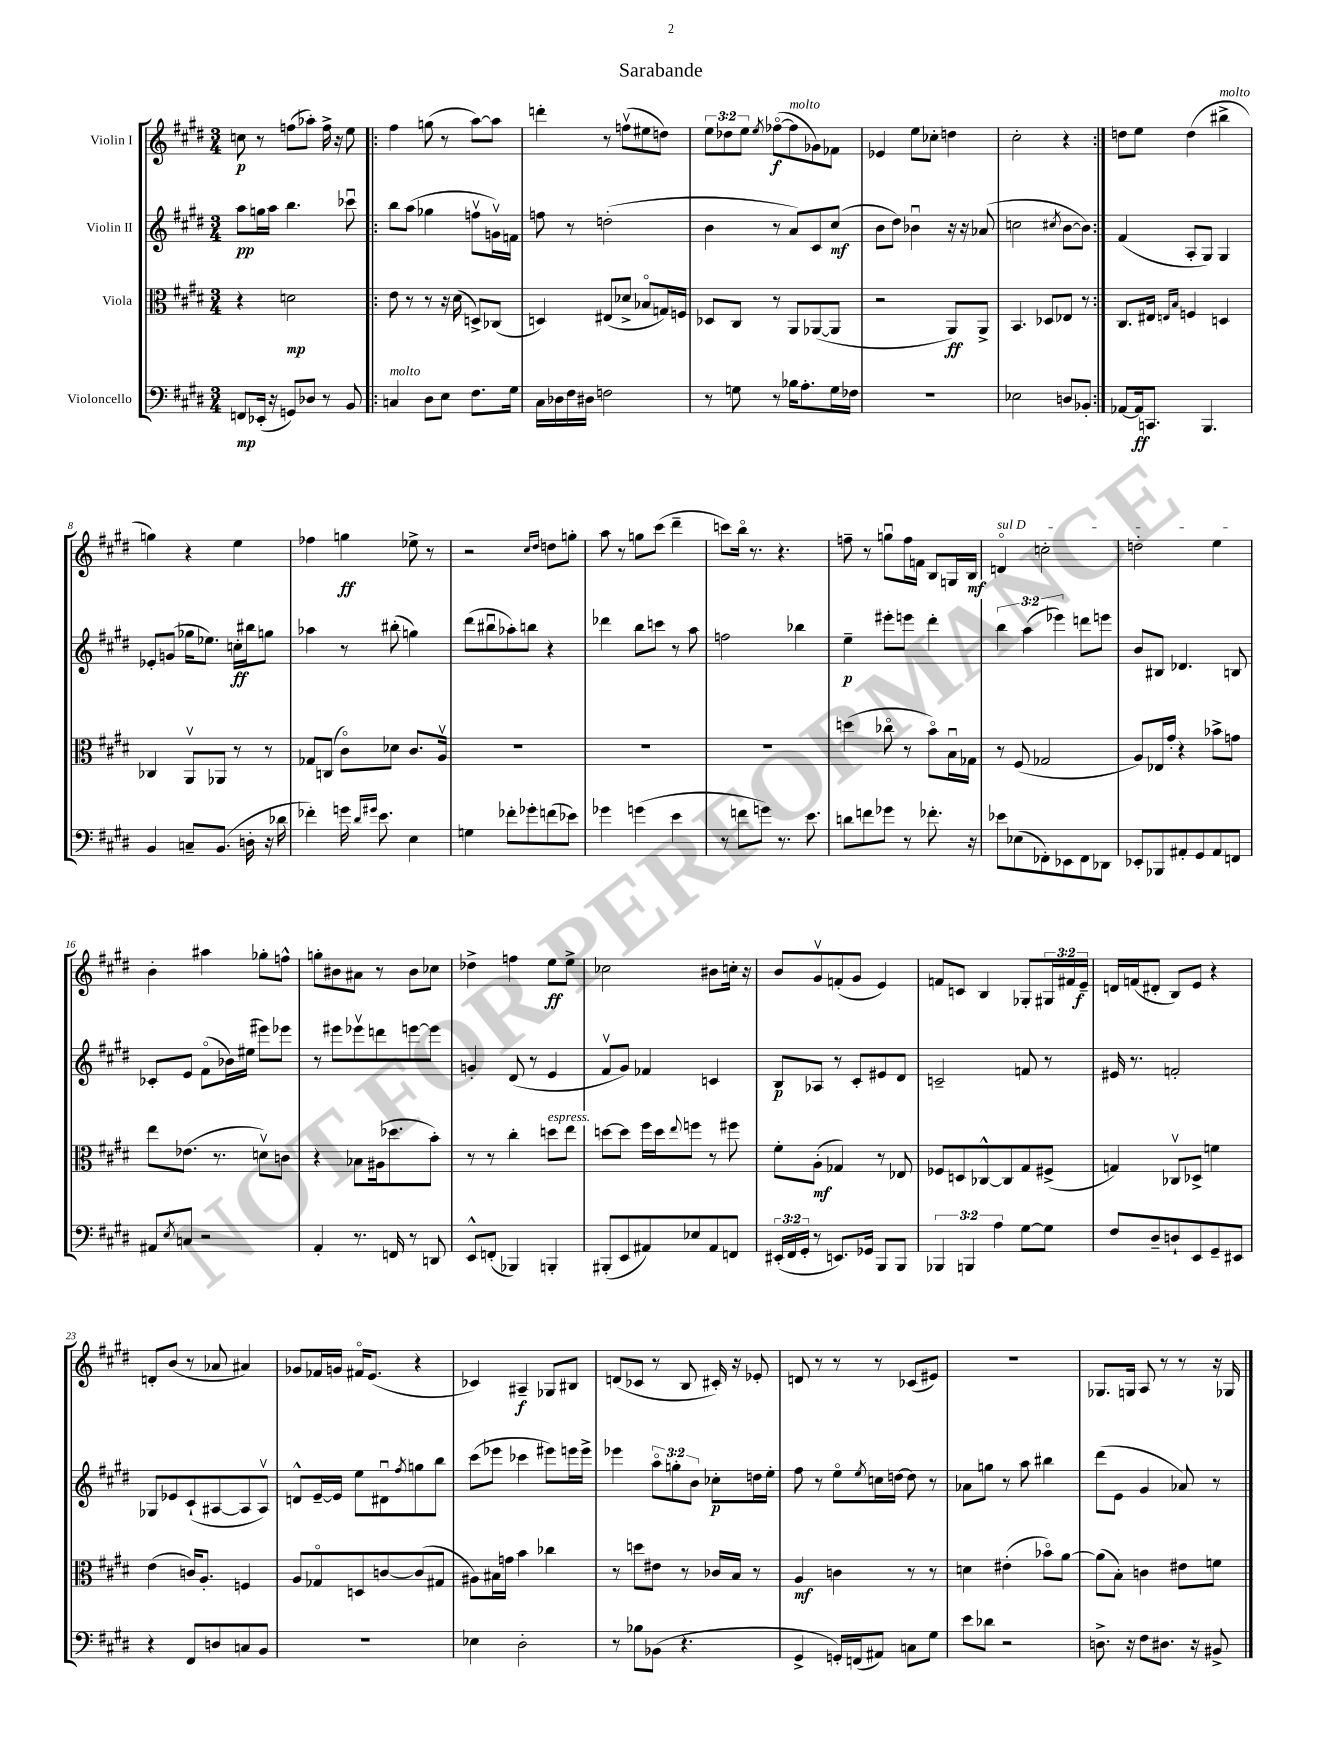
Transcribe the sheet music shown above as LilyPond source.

\header { title = "Sarabande" }
<<
\new StaffGroup <<
\new Staff = "s0" \with { instrumentName = "Violin I" } {
    \clef treble \key e \major \numericTimeSignature \time 3/4 \override Staff.TupletNumber.text = #tuplet-number::calc-fraction-text
    c''8\p r8 f''8( aes''8-.) f''16-> r16 e''8 |
    \repeat volta 2 { fis''4 g''8( r8 a''8~) a''8 |
    d'''4-. r8 f''8\upbow( eis''8 d''8) |
    \tuplet 3/2 { e''8 des''8 e''8 } \acciaccatura { e''8 } fes''8~\flageolet\f( fes''8^\markup { \italic "molto" } ges'8) fes'8 |
    ees'4 e''8 ces''8-. d''4 |
    cis''2-. r4 | }
    d''8 e''8 d''4( bis''4->^\markup { \italic "molto" } |
    g''4) r4 e''4 |
    fes''4 g''4\ff ees''8-> r8 |
    r2 \grace { cis''16 dis''16 } d''8 g''8-. |
    a''8 r8 g''8 cis'''8( dis'''4-- |
    c'''8) b''16\flageolet r8. r4. |
    f''8-- r8 g''8\downbow f''16 f'16 b8 g16 b16\mf |
    \once \override TextSpanner.bound-details.left.text = \markup { \italic "sul D" } d'4\flageolet\startTextSpan c''2-. |
    d''2-. e''4\stopTextSpan |
    b'4-. ais''4 ges''8-. f''8-^ |
    g''8-. bis'8 ais'8 r8 bis'8 ces''8 |
    des''4-> f''4 e''8\ff e''8-> |
    ces''2 bis'8 c''16-. r16 |
    b'8 gis'8\upbow f'8-.( gis'8 e'4) |
    f'8 c'8 b4 ges8-. \tuplet 3/2 { gis16 fis'16 e'16--\f } |
    d'16 f'16( dis'8-. b8) e'8 r4 |
    d'8-. b'8( r8 aes'8 ais'4) |
    ges'8 fes'16 g'16 fis'16\flageolet e'8.( r4 |
    ces'4) ais4--\f ges8 bis8 |
    d'8( ces'8 r8 b8 cis'16-.) r16 ees'8-. |
    d'8 r8 r8 r8 ces'8( eis'8) |
    R2. |
    ges8. g16 a8 r8 r8 r16 ges16 \bar "|." |
}
\new Staff = "s1" \with { instrumentName = "Violin II" } {
    \clef treble \key e \major \numericTimeSignature \time 3/4 \override Staff.TupletNumber.text = #tuplet-number::calc-fraction-text
    a''8\pp g''16 a''16 b''4. ces'''8\downbow |
    \repeat volta 2 { b''8 a''8( ges''4 f''8\upbow g'16\upbow) f'16 |
    f''8 r8 d''2-.( |
    b'4 r8 a'8) cis'8 cis''8\mf( |
    b'8 dis''8) bes'4\downbow r16 r16 aes'8( |
    c''2 \acciaccatura { cis''8 } b'8~ b'8) | }
    fis'4( a8-. gis8) gis4 |
    ees'8-. g'8( ges''16 ees''8.) c''16-.\ff bis''16 g''8 |
    aes''4 r8 bis''8-.( g''4) |
    dis'''8( bis''8\downbow aes''8-.) b''8 r4 |
    des'''4 b''8 c'''8 r8 a''8 |
    f''2 bes''4 |
    e''4--\p eis'''8-. e'''8 dis'''4-. |
    \tuplet 3/2 { b''4 a''4( ees'''4) } d'''8 e'''8 |
    b'8 bis8 des'4. b8 |
    ces'8-. e'8 fis'8\flageolet( bes'16) eis''16( eis'''8) ees'''8 |
    r8 eis'''8 ees'''8\upbow d'''8 e'''8~ e'''8 |
    g'4-. dis'8( r8 e'4 |
    fis'8\upbow gis'8) fes'4 c'4 |
    b8\p aes8 r8 cis'8-. eis'8 dis'8 |
    c'2-- f'8 r8 |
    eis'16 r8. f'2-. |
    ges8 ees'8 cis'8-!( ais8~ ais8 ais8\upbow) |
    d'8-^ e'16~-- e'16 e''8 dis'8\downbow \acciaccatura { fis''8 } g''8 b''8 |
    cis'''8( ees'''8 ces'''4 eis'''8) e'''16 e'''16-> |
    ees'''4 \tuplet 3/2 { a''8\flageolet g''8-. b'8 } ces''8-.\p d''16 e''16-. |
    fis''8 r8 e''8\flageolet \acciaccatura { e''8 } c''16 d''16~ d''8 r8 |
    aes'8 g''8 r8 a''8 bis''4 |
    dis'''8( e'8 gis'4 aes'8) r8 \bar "|." |
}
\new Staff = "s2" \with { instrumentName = "Viola" } {
    \clef alto \key e \major \numericTimeSignature \time 3/4
    r4 d'2\mp |
    \repeat volta 2 { e'8 r8 r8 r16 dis'16( d8->) ces8( |
    d4) eis8( des'8-> bes8\flageolet g16) f16 |
    des8 cis8 r8 a,8 aes,8~( aes,8 |
    r2 a,8\ff) a,8-> |
    b,4. des8 ees8 r8 | }
    cis8. eis16 \grace { e16 b16 } f4 d4 |
    ces4 a,8\upbow aes,8 r8 r8 |
    ges8 c8( cis'8\flageolet) des'8 cis'8. a16\upbow |
    R2. |
    R2. |
    R2. |
    d''4( ces''8\flageolet r8 b'8\flageolet) b16\downbow ges16 |
    r8 fis8( ges2 |
    a8) ees16 gis'16-. r4 bes'8-> g'8 |
    e''8 ees'8.( r8. d'8\upbow) c'8 |
    r4 bes8 ais16( des''8. b'8-.) |
    r8 r8 cis''4-. d''8^\markup { \italic "espress." } e''8 |
    d''8~ d''8 fis''16 d''16 \appoggiatura { e''8 } f''8 r8 fis''8 |
    fis'8-. a8-.\mf( ges4) r8 ees8 |
    fes8 d8 ces8~-^ ces8 gis8 fis8->( |
    g4) ces8\upbow des8-> f'4 |
    e'4( c'16) a8.-. f4 |
    a8 ges8\flageolet d8 c'8~ c'8( gis8 |
    ais8) bis16 g'16 b'4 ces''4 |
    r8 d''8 eis'8 r8 ces'16 b16 r8 |
    a4\mf c'4 r8 r8 |
    d'4 eis'4-.( bes'8\flageolet) a'8~ |
    a'8( b8-.) c'4 eis'8 f'8 \bar "|." |
}
\new Staff = "s3" \with { instrumentName = "Violoncello" } {
    \clef bass \key e \major \numericTimeSignature \time 3/4 \override Staff.TupletNumber.text = #tuplet-number::calc-fraction-text
    f,8\mp ees,16-.( r16 g,8) des8 r8 b,8 |
    \repeat volta 2 { c4^\markup { \italic "molto" } dis8 e8 fis8. gis16 |
    cis16 des16 fis16 dis16 f2 |
    r8 g8 r8 bes16 a8.-. g16 fes16 |
    R2. |
    ees2 d8 bes,8-. | }
    aes,8~ aes,16\ff c,8. b,,4. |
    b,4 c8-- b,8.( d16-. r16 des'16 |
    fes'4-.) g'16 \grace { dis'16 gis'16 } e'8. e4 |
    g4 fes'8-. ges'8-. f'8( ees'8) |
    ges'4 g'4( e'4 |
    r8 f'8 g'8) r8. e'8. |
    d'8 f'8 ges'8 r8 fes'8.-. r16 |
    ees'8 ees8( fes,8-.) ees,8 fes,8 des,8 |
    ees,8-. bes,,8 ais,8-. gis,8 ais,8 f,8 |
    ais,8 \acciaccatura { e8 } c8 r2 |
    a,4-. r8. f,16 r8 d,8 |
    e,8-^ f,8-.( bes,,4) b,,4-. |
    bis,,8-.( e,8 ais,8) ees8 ais,8 f,8 |
    \tuplet 3/2 { eis,16-.( fis,16 gis,16-. } r8 e,8.) ges,16 b,,8 b,,8 |
    \tuplet 3/2 { bes,,4 b,,4 a4 } gis8~ gis8 |
    fis8 dis8-- d8-! e,8 gis,8-- eis,8 |
    r4 fis,8 d8 c8 b,8 |
    R2. |
    ees4 dis2-. |
    r8 bes8 bes,8( r4. |
    gis,4-> g,16-.) f,16( ais,8) c8 gis8 |
    e'8 des'8 r2 |
    d8.-> r16 fis8 dis8. r16 bis,8-> \bar "|." |
}
>>
>>
